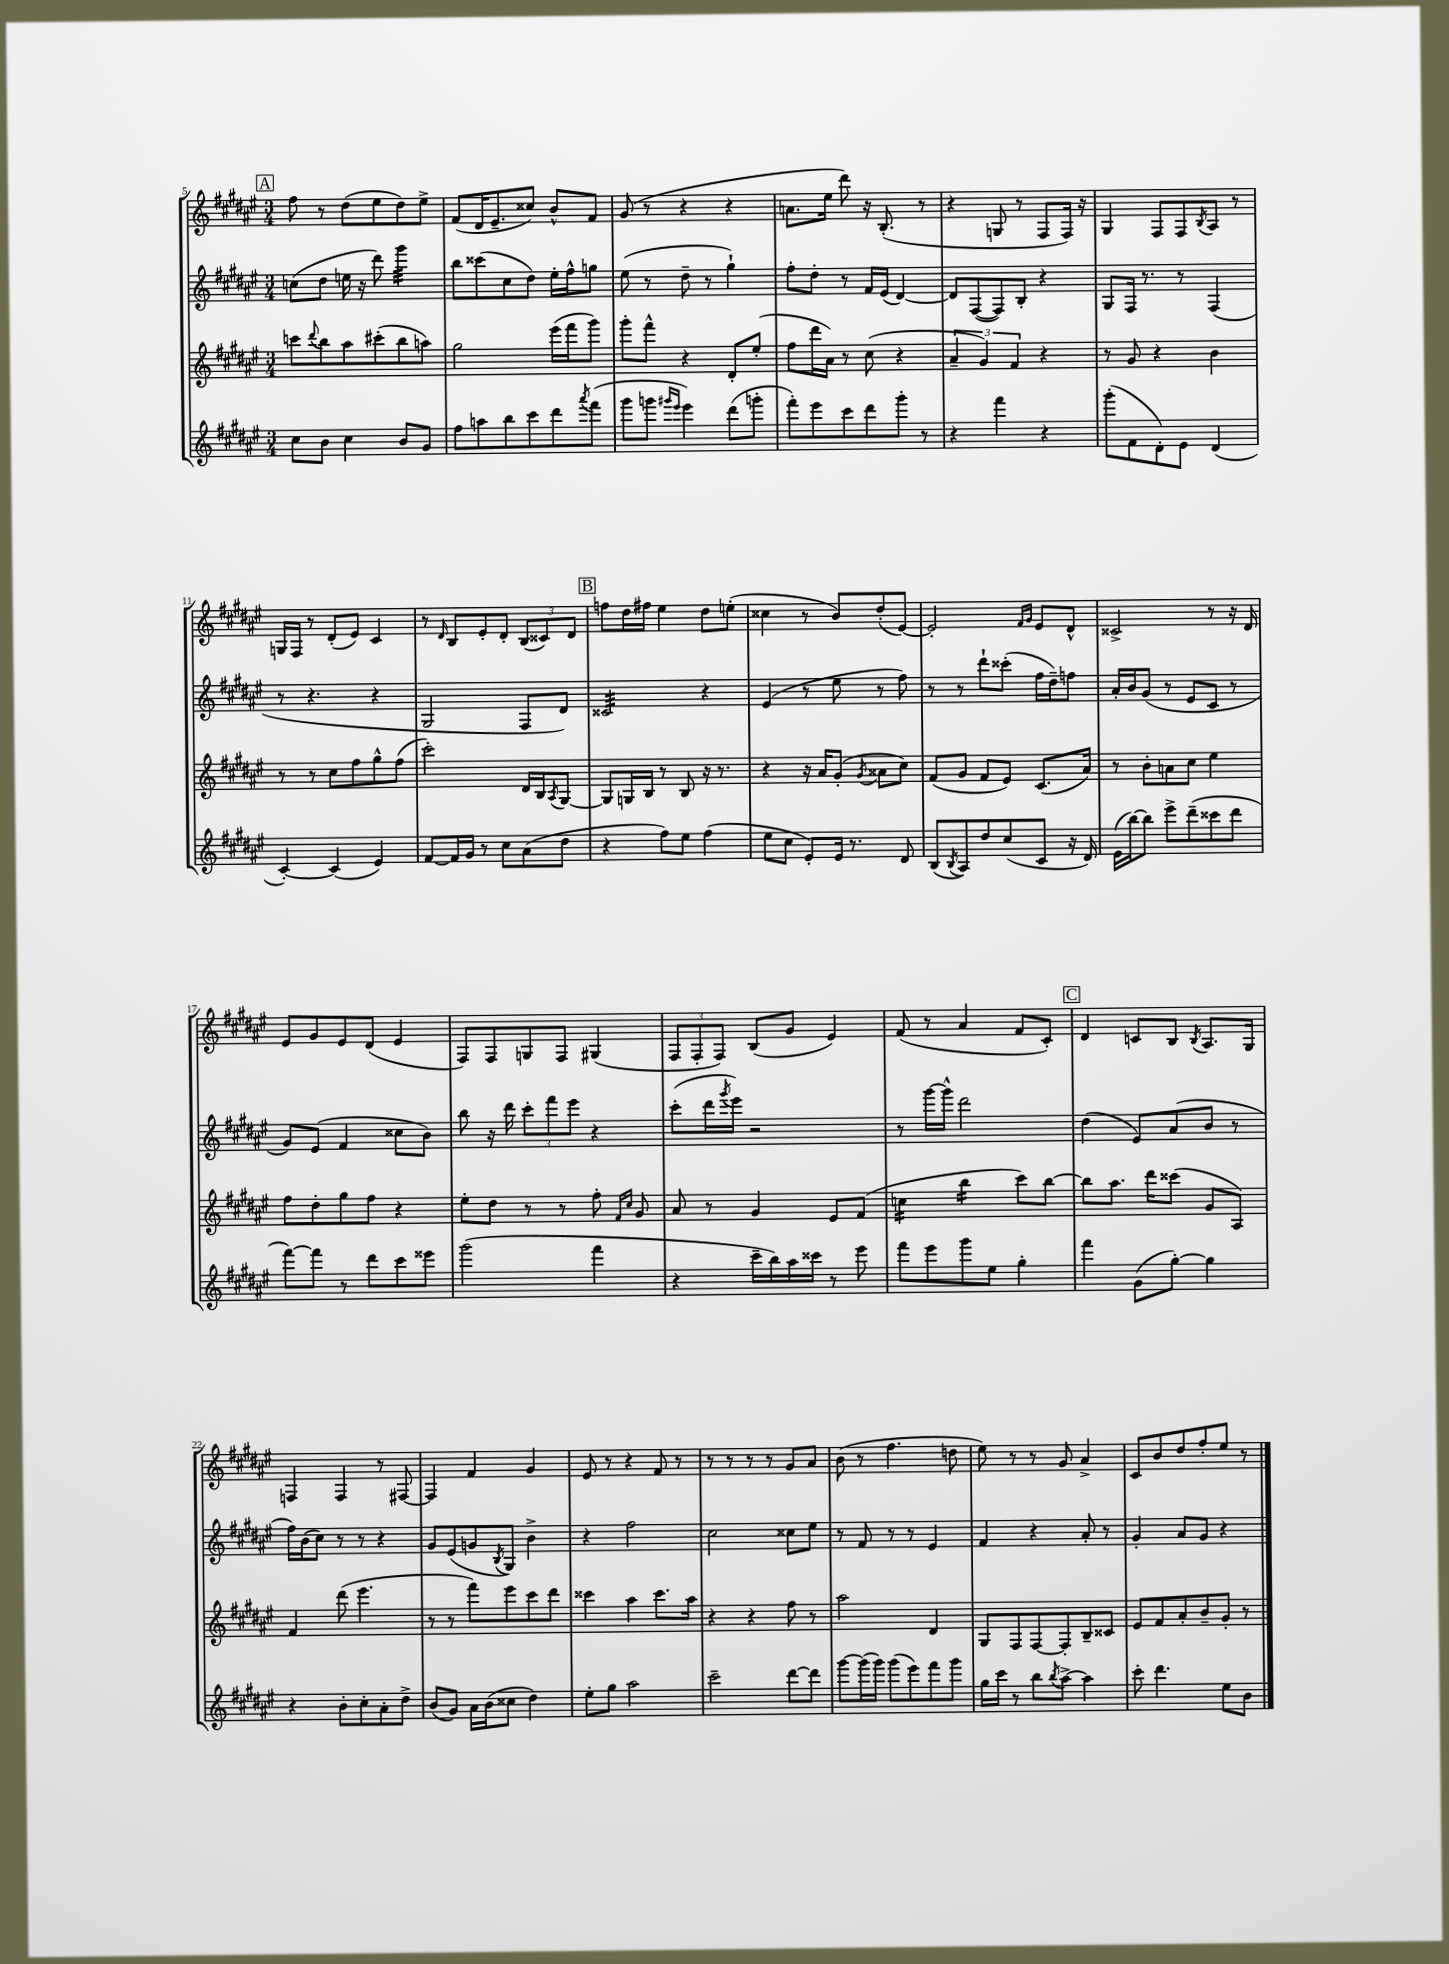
<<
\new StaffGroup <<
\new Staff = "s0" {
    \clef treble \key fis \major \numericTimeSignature \time 3/4
    \mark \markup { \box "A" } fis''8 r8 dis''8( eis''8 dis''8) eis''8-> |
    fis'8( dis'16 eis'8.-- cisis''8) b'8-^ fis'8 |
    gis'8( r8 r4 r4 |
    a'8. eis''16 dis'''8) r16 b8.-.( r8 |
    r4 g8 r8 fis8 fis16) r16 |
    gis4 fis8 fis8 \acciaccatura { b8 } ais8 r8 |
    g16 fis16 r8 dis'8-.( eis'8) cis'4 |
    r8 \grace { dis'16 } b8 eis'8-. dis'8-. \tuplet 3/2 { b8( cisis'8) dis'8 } |
    \mark \markup { \box "B" } f''8 dis''16 fis''16 eis''4 dis''8 e''8-.( |
    cisis''4 r8 b'8) dis''8-.( eis'8~) |
    eis'2-. \grace { fis'16 gis'16 } eis'8 dis'8-^ |
    cisis'2-> r8 r16 dis'16 |
    eis'8 gis'8 eis'8 dis'8( eis'4 |
    fis8) fis8 g8 fis8 gis4( |
    \tuplet 3/2 { fis8 fis8-. fis8) } b8( gis'8 eis'4) |
    fis'8( r8 ais'4 fis'8 cis'8-.) |
    \mark \markup { \box "C" } dis'4 c'8 b8 \acciaccatura { b8 } ais8. gis16 |
    f4 f4 r8 fis8~ |
    fis4 fis'4 gis'4 |
    eis'8 r8 r4 fis'8 r8 |
    r8 r8 r8 r8 gis'8 ais'8 |
    b'8( r8 fis''4. d''8 |
    eis''8) r8 r8 gis'8 ais'4-> |
    cis'8 b'8 dis''8 fis''8-. eis''8 r8 \bar "|." |
}
\new Staff = "s1" {
    \clef treble \key fis \major \numericTimeSignature \time 3/4
    \mark \markup { \box "A" } c''8( dis''8 e''16 r16 dis'''8) gis'''4:32 |
    b''8 cisis'''8( cis''8 dis''8) eis''16-. fis''16-^ g''8 |
    eis''8( r8 dis''8-- r8 gis''4-!) |
    fis''8-. dis''8-. r8 fis'16 eis'16( dis'4~) |
    dis'8 fis8~( fis8) b8-. r4 |
    gis8 fis16 r8. r8 fis4( |
    r8 r4. r4 |
    gis2 fis8 dis'8) |
    \mark \markup { \box "B" } cisis'2:32 r4 |
    eis'4( r8 eis''8 r8 fis''8) |
    r8 r8 dis'''8-! cisis'''8-.( fis''16 dis''16--) f''8 |
    ais'16-. b'16 gis'8( r8 eis'8 cis'8 r8 |
    gis'8) eis'8( fis'4 cisis''8 b'8) |
    b''8 r16 dis'''16 \tuplet 3/2 { cis'''8-. fis'''8 eis'''8 } r4 |
    cis'''8-.( dis'''16 \acciaccatura { gis'''8 } eis'''16) r2 |
    r8 gis'''16~ gis'''16-^ dis'''2 |
    \mark \markup { \box "C" } dis''4( eis'8) ais'8( b'8 r8 |
    fis''16) b'16( cis''8) r8 r8 r4 |
    gis'8 eis'8( g'8 \acciaccatura { b8 } gis8) b'4-> |
    r4 fis''2 |
    cis''2 cisis''8 eis''8 |
    r8 fis'8 r8 r8 eis'4 |
    fis'4 r4 ais'8-. r8 |
    gis'4-. ais'8 gis'8 r4 \bar "|." |
}
\new Staff = "s2" {
    \clef treble \key fis \major \numericTimeSignature \time 3/4
    \mark \markup { \box "A" } c'''8 \appoggiatura { dis'''8 } b''8 ais''8 cis'''8-.( b''8 a''8) |
    gis''2 eis'''16( fis'''16 gis'''8) |
    gis'''8-. fis'''8-^ r4 dis'8-. eis''8-.( |
    fis''8 dis'''16 ais'16) r8 cis''8( r4 |
    \tuplet 3/2 { ais'4-- gis'4) fis'4 } r4 |
    r8 gis'8 r4 b'4 |
    r8 r8 cis''8 fis''8 gis''8-^ fis''8( |
    cis'''2-.) dis'16 b16 \acciaccatura { ais8 } gis8~ |
    \mark \markup { \box "B" } gis8 g16 b16 r8 b8 r16 r8. |
    r4 r16 ais'16 gis'8-.( \acciaccatura { gis'8 } aisis'8 cis''8) |
    fis'8( gis'8 fis'8 eis'8) cis'8.( ais'16) |
    r8 b'8-. a'8 cis''8 eis''4 |
    fis''8 dis''8-. gis''8 fis''8 r4 |
    eis''8-. dis''8 r8 r8 fis''8-. \grace { fis'16 cis''16 } gis'8 |
    ais'8 r8 gis'4 eis'8 fis'8( |
    c''4:16 b''4:16 cis'''8) b''8~ |
    \mark \markup { \box "C" } b''8 ais''8. dis'''16 cisis'''8( gis'8 ais8) |
    fis'4 dis'''8( eis'''4. |
    r8 r8 fis'''8) eis'''8 cis'''8 dis'''8 |
    cisis'''4 ais''4 cisis'''8. ais''16 |
    r4 r4 fis''8 r8 |
    ais''2 dis'4 |
    gis8 fis8 fis8~ fis8-. b8-- cisis'8 |
    eis'8 fis'8 ais'8-. b'8-- gis'8-. r8 \bar "|." |
}
\new Staff = "s3" {
    \clef treble \key fis \major \numericTimeSignature \time 3/4
    \mark \markup { \box "A" } cis''8 b'8 cis''4 b'8 gis'8 |
    fis''8 a''8 b''8 cis'''8 dis'''8 \acciaccatura { ais'''8 } fis'''8( |
    gis'''8 g'''8 \grace { gis'''16 eis'''16 } eis'''4) dis'''8( g'''8-. |
    fis'''8-.) eis'''8 cis'''8 dis'''8 gis'''8-. r8 |
    r4 fis'''4 r4 |
    gis'''8-.( fis'8 dis'8-.) eis'8 dis'4( |
    cis'4~-.) cis'4( eis'4) |
    fis'8~ fis'16 gis'16 r8 cis''8 ais'8( dis''8 |
    \mark \markup { \box "B" } r4 fis''8) eis''8 fis''4( |
    eis''8 cis''8 eis'8-.) eis'16 r8. dis'8 |
    b8( \acciaccatura { b8 } ais8) dis''8 cis''8( cis'8 r16 dis'16) |
    eis'16( b''16~) b''8 eis'''8-> dis'''8--( cisis'''8 dis'''8 |
    fis'''8~) fis'''8 r8 dis'''8 cis'''8 eisis'''8 |
    gis'''2( fis'''4 |
    r4 cis'''16-- b''16) ais''16 cisis'''16 r8 eis'''8 |
    fis'''8 eis'''8 gis'''8 eis''8 gis''4-. |
    \mark \markup { \box "C" } fis'''4 gis'8( gis''8~-.) gis''4 |
    r4 b'8-. cis''8-. ais'8-. dis''8-> |
    b'8( gis'8) ais'16 b'16( cisis''8 dis''4) |
    eis''8-. gis''8 ais''2 |
    cis'''2-- dis'''8~ dis'''8 |
    gis'''8~ gis'''16( gis'''16) gis'''8( eis'''8) fis'''8 gis'''8 |
    gis''16 cis'''16 r8 b''8 \acciaccatura { b''8 } ais''8~-> ais''4 |
    cis'''8-. dis'''4. eis''8 b'8 \bar "|." |
}
>>
>>
\layout { \context { \Score currentBarNumber = #5 } }
